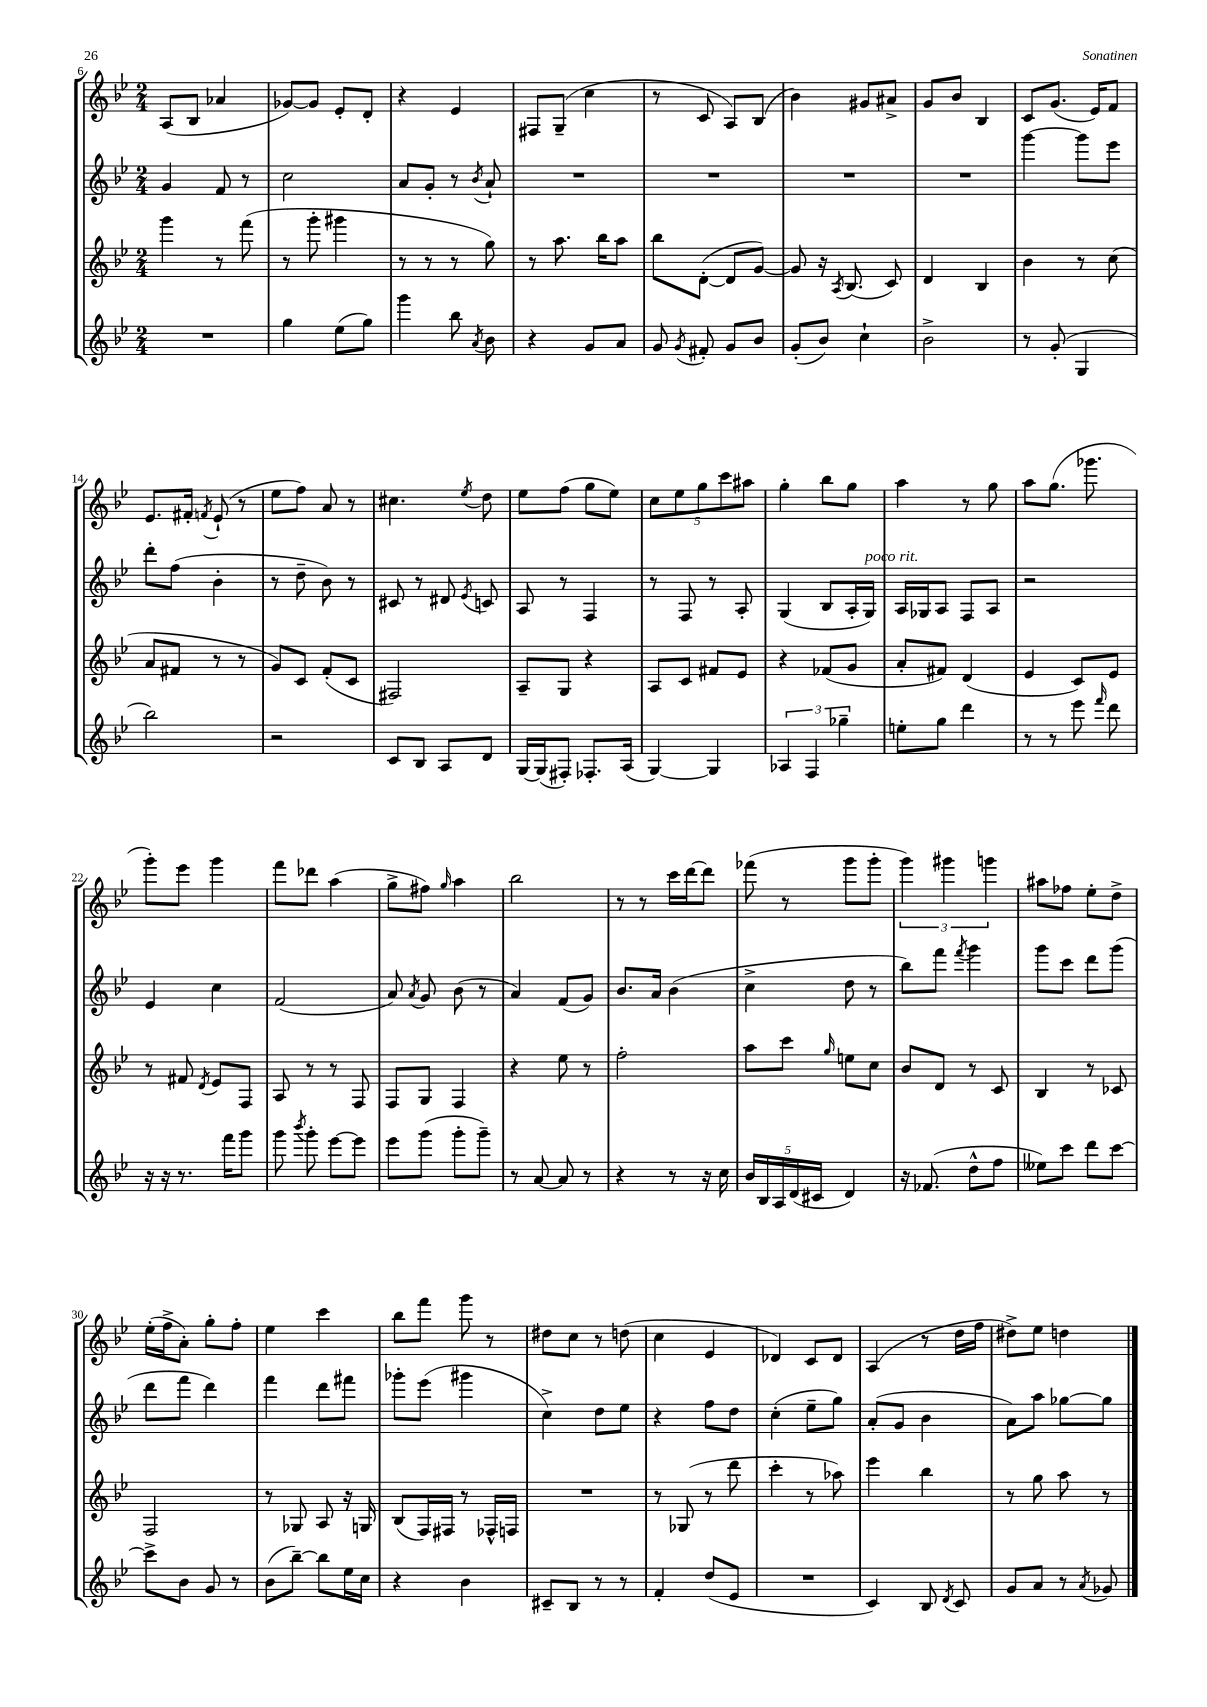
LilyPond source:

<<
\new StaffGroup <<
\new Staff = "s0" {
    \clef treble \key bes \major \numericTimeSignature \time 2/4
    \autoBeamOff a8[( bes8] aes'4 |
    ges'8[~) ges'8] ees'8[-. d'8]-. |
    r4 ees'4 |
    fis8[ g8]--( c''4 |
    r8 c'8 a8[) bes8]( |
    bes'4) gis'8[ ais'8]-> |
    g'8[ bes'8] bes4 |
    c'8[ g'8.]( ees'16[) f'8] |
    ees'8.[ fis'16]-. \acciaccatura { f'8 } ees'8-!( r8 |
    ees''8[ f''8]) a'8 r8 |
    cis''4. \acciaccatura { ees''8 } d''8 |
    ees''8[ f''8]( g''8[ ees''8]) |
    \tuplet 5/4 { c''8[ ees''8 g''8 c'''8 ais''8] } |
    g''4-. bes''8[ g''8] |
    a''4 r8 g''8 |
    a''8[ g''8.]( ges'''8. |
    g'''8[-.) ees'''8] g'''4 |
    f'''8[ des'''8] a''4( |
    g''8[-> fis''8]) \grace { g''16 } a''4 |
    bes''2 |
    r8 r8 c'''16[ d'''16~ d'''8] |
    fes'''8( r8 g'''8[ g'''8]-. |
    \tuplet 3/2 { g'''4) gis'''4 g'''4 } |
    ais''8[ fes''8] ees''8[-. d''8]-> |
    ees''16[-.( f''16-> a'8]-.) g''8[-. f''8]-. |
    ees''4 c'''4 |
    bes''8[ f'''8] g'''8 r8 |
    dis''8[ c''8] r8 d''8( |
    c''4 ees'4 |
    des'4) c'8[ des'8] |
    a4( r8 d''16[ f''16] |
    dis''8[->) ees''8] d''4 \bar "|." |
}
\new Staff = "s1" {
    \clef treble \key bes \major \numericTimeSignature \time 2/4
    \autoBeamOff g'4 f'8 r8 |
    c''2 |
    a'8[ g'8]-. r8 \acciaccatura { bes'8 } a'8-! |
    R2 |
    R2 |
    R2 |
    R2 |
    g'''4~ g'''8[ ees'''8] |
    d'''8[-. f''8]( bes'4-. |
    r8 d''8-- bes'8) r8 |
    cis'8 r8 dis'8 \acciaccatura { ees'8 } c'8 |
    a8 r8 f4 |
    r8 f8 r8 a8-. |
    g4( bes8[ a16-. g16]^\markup { \italic "poco rit." }) |
    a16[ ges16 a8] f8[ a8] |
    r2 |
    ees'4 c''4 |
    f'2( |
    a'8) \acciaccatura { a'8 } g'8 bes'8( r8 |
    a'4) f'8[( g'8]) |
    bes'8.[ a'16] bes'4( |
    c''4-> d''8 r8 |
    bes''8[) f'''8] \acciaccatura { f'''8 } g'''4 |
    g'''8[ c'''8] d'''8[ g'''8]( |
    d'''8[ f'''8] d'''4) |
    f'''4 d'''8[ fis'''8] |
    ges'''8[-. ees'''8]( gis'''4 |
    c''4->) d''8[ ees''8] |
    r4 f''8[ d''8] |
    c''4-.( ees''8[-- g''8]) |
    a'8[-.( g'8] bes'4 |
    a'8[) a''8] ges''8[~ ges''8] \bar "|." |
}
\new Staff = "s2" {
    \clef treble \key bes \major \numericTimeSignature \time 2/4
    \autoBeamOff g'''4 r8 f'''8( |
    r8 g'''8-. gis'''4 |
    r8 r8 r8 g''8) |
    r8 a''8. bes''16[ a''8] |
    bes''8[ d'8]~-.( d'8[ g'8]~) |
    g'8 r16 \acciaccatura { a8 } bes8.( c'8) |
    d'4 bes4 |
    bes'4 r8 c''8( |
    a'8[ fis'8] r8 r8 |
    g'8[) c'8] f'8[-.( c'8] |
    fis2) |
    a8[-- g8] r4 |
    a8[ c'8] fis'8[ ees'8] |
    r4 fes'8[( g'8] |
    a'8[-. fis'8]) d'4( |
    ees'4 c'8[) ees'8] |
    r8 fis'8 \acciaccatura { d'8 } ees'8[ f8] |
    a8 r8 r8 f8 |
    f8[ g8] f4 |
    r4 ees''8 r8 |
    f''2-. |
    a''8[ c'''8] \grace { g''16 } e''8[ c''8] |
    bes'8[ d'8] r8 c'8 |
    bes4 r8 ces'8 |
    f2 |
    r8 ges8 a8 r16 g16 |
    bes8[( f16) fis16] r8 fes16[-^ f16] |
    R2 |
    r8 ges8( r8 d'''8 |
    c'''4-. r8 aes''8) |
    ees'''4 bes''4 |
    r8 g''8 a''8 r8 \bar "|." |
}
\new Staff = "s3" {
    \clef treble \key bes \major \numericTimeSignature \time 2/4
    \autoBeamOff R2 |
    g''4 ees''8[( g''8]) |
    g'''4 bes''8 \acciaccatura { a'8 } bes'8 |
    r4 g'8[ a'8] |
    g'8 \acciaccatura { g'8 } fis'8-. g'8[ bes'8] |
    g'8[-.( bes'8]) c''4-! |
    bes'2-> |
    r8 g'8-.( g4 |
    bes''2) |
    r2 |
    c'8[ bes8] a8[ d'8] |
    g16[~ g16( fis8]-.) fes8.[-. a16]( |
    g4~) g4 |
    \tuplet 3/2 { aes4 f4 ges''4-- } |
    e''8[-. g''8] d'''4 |
    r8 r8 ees'''8 \grace { f'''16 } d'''8 |
    r16 r16 r8. f'''16[ g'''8] |
    g'''8 \acciaccatura { bes'''8 } g'''8-. ees'''8[~ ees'''8] |
    ees'''8[ g'''8]( g'''8[-. g'''8]--) |
    r8 a'8~ a'8 r8 |
    r4 r8 r16 c''16 |
    \tuplet 5/4 { bes'16[ bes16 a16 d'16( cis'16] } d'4) |
    r16 fes'8.( d''8[-^ f''8] |
    eeses''8[) c'''8] d'''8[ c'''8]~ |
    c'''8[-> bes'8] g'8 r8 |
    bes'8[( bes''8]~--) bes''8[ ees''16 c''16] |
    r4 bes'4 |
    cis'8[-- bes8] r8 r8 |
    f'4-. d''8[( ees'8] |
    R2 |
    c'4) bes8 \acciaccatura { d'8 } c'8 |
    g'8[ a'8] r8 \acciaccatura { a'8 } ges'8 \bar "|." |
}
>>
>>
\layout { \context { \Score currentBarNumber = #6 } }
